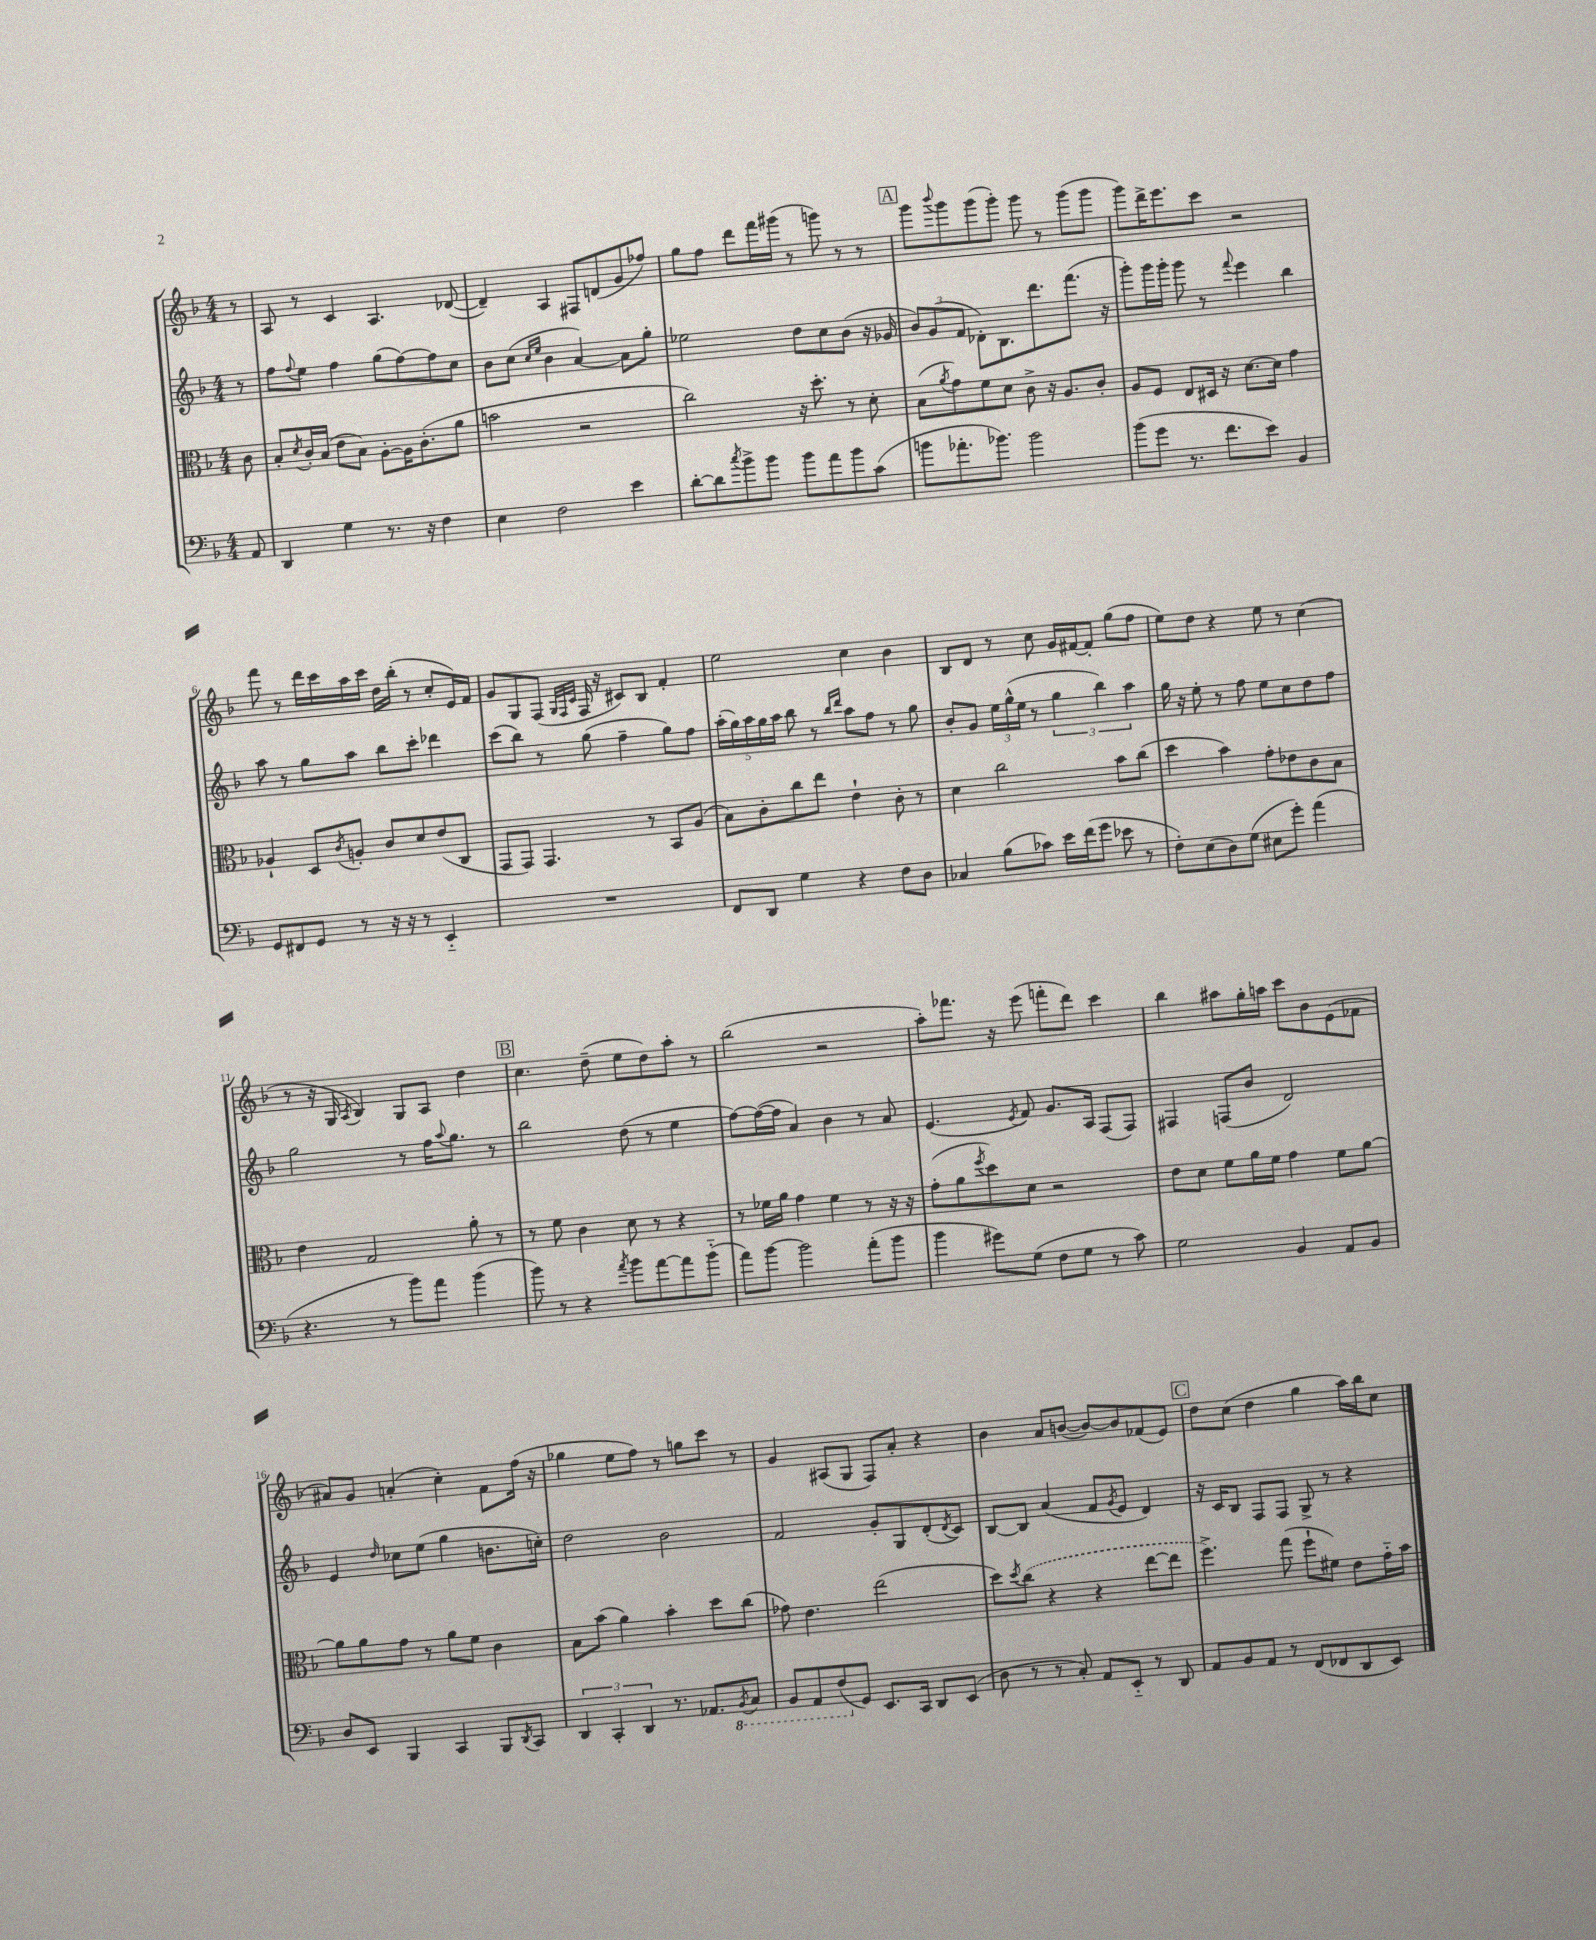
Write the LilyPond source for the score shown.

<<
\new StaffGroup <<
\new Staff = "s0" {
    \clef treble \key f \major \numericTimeSignature \time 4/4 \partial 8
    r8 |
    a8 r8 c'4 a4. des'8~( |
    des'4--) a4 fis8 d'8( g'8 fes''8) |
    g''8 f''8 d'''8 f'''16 gis'''16( r8 g'''8) r8 r8 |
    \mark \markup { \box "A" } g'''8 \appoggiatura { bes'''8 } g'''8 g'''8( g'''8-.) g'''8 r8 g'''8( g'''8 |
    g'''8) d'''16-> e'''8. c'''8 r2 |
    f'''8 r8 d'''16 c'''16 a''16 c'''16 d''16 bes''16-.( r8 c''8-. e'16) f'16 |
    g'8 g8 f8( \grace { g32 f32 c'32 } f16 r16 cis'8) bes8 f'4-. |
    e''2 c''4 bes'4 |
    bes8 d'8 r8 c''8 g'16 fis'16~ fis'8-. g''8( f''8 |
    e''8) d''8 r4 e''8 r8 c''4( |
    r8 r16 g16 \acciaccatura { a8 } bes4) g8 a8 d''4 |
    \mark \markup { \box "B" } c''4. d''8--( e''8 d''8) a''8-. r8 |
    bes''2( r2 |
    a''8-.) fes'''8. r16 e'''8( f'''8-. d'''8) c'''4 |
    bes''4 ais''8 g''16-. a''16 c'''8 bes'8 e'8( fes'8 |
    ais'8) g'8 a'4-.( c''4-.) f'8 f''16( r16 |
    ges''4 e''8 f''8) r8 g''8 c'''8 r8 |
    g'4 ais8( g8 f8) a'8-. r4 |
    bes'4 a'8 b'8~( b'8~) b'8 fes'8( e'8) |
    \mark \markup { \box "C" } d''8 c''8( d''4 g''4 a''16) bes''16 c''8 \bar "|." |
}
\new Staff = "s1" {
    \clef treble \key f \major \numericTimeSignature \time 4/4 \partial 8
    r8 |
    f''8 \appoggiatura { f''8 } e''8 f''4 g''8( f''8~) f''8 c''8 |
    bes'8 c''8( \grace { c''16 e''16 } bes'4 a'4~) a'8 g''8-. |
    ees''2 d''8 c''8 bes'8( r16 ges'16 |
    \mark \markup { \box "A" } \tuplet 3/2 { bes'8) g'8( f'8 } des'8-.) bes8. d'''8. f'''8.( r16 |
    g'''8-.) g'''16 g'''16-. g'''8 r8 \appoggiatura { f'''8 } e'''4 bes''4 |
    a''8 r8 g''8 a''8 bes''8 c'''8-. des'''4 |
    c'''8( bes''8) r8 g''8( f''4-- g''8) f''8 |
    \tuplet 5/4 { a''16-.( g''16) a''16 g''16 a''16 } bes''8 r8 \grace { bes''16 d'''16 } a''8 f''8 r8 g''8 |
    bes'8-. g'8 \tuplet 3/2 { e''16 g''16-^( e''16 } r8 \tuplet 3/2 { g''4 bes''4) a''4 } |
    g''16 r16 e''8-. r8 f''8 e''8 c''8 d''8 f''8 |
    g''2 r8 f''16 \appoggiatura { a''8 } g''8. r8 |
    \mark \markup { \box "B" } bes''2 d''8( r8 e''4 |
    f''8~) f''16~( f''16 a'4) bes'4 r8 a'8 |
    e'4.( \acciaccatura { e'8 } f'8) g'8. a16 f8( f8) |
    fis4 f8( bes'8 d'2) |
    e'4 \grace { d''16 } ces''8 e''8( g''4 b'8. c''16-.) |
    d''2 bes'2 |
    f'2 g'8-. g8 d'8-.( \acciaccatura { d'8 } c'8) |
    bes8~ bes8 a'4( f'8 \acciaccatura { g'8 } e'8 d'4) |
    \mark \markup { \box "C" } r16 c'16 bes8 f8 f8 g8-> r8 r4 \bar "|." |
}
\new Staff = "s2" {
    \clef alto \key f \major \numericTimeSignature \time 4/4 \partial 8
    c'8 |
    bes8-. \acciaccatura { d'8 } c'16-. bes16( e'8 bes8) a8~-. a16 c'8.-.( a'8 |
    b'2 r2 |
    c''2) r16 d''8.-. r8 d'8-. |
    \mark \markup { \box "A" } bes8( \acciaccatura { a'8 } g'8) f'8 d'8 c'8-> r16 a8. c'8-. |
    a8 f8 e8 dis16 r16 d'8.~ d'16 g'4 |
    aes4-! d8 \acciaccatura { c'8 } a8-. c'8 d'8 e'8( c8 |
    g,8 g,8) g,4. r8 bes,8 a8( |
    bes8) c'8-. c''8 e''8 e'4-! c'8-. r8 |
    d'4 c''2 bes'8 c''8( |
    d''4 bes'4) g'8-. ees'8 c'8 bes8 |
    e'4 g2 a'8-. r8 |
    \mark \markup { \box "B" } r8 f'8 c'4 d'8 r8 r4 |
    r8 fes'16 a'16 g'4 fes'4 r8 r16 r16 |
    g'8-.( a'8 \acciaccatura { f''8 } d''8) d'8 r2 |
    e'8 d'8 f'8 a'16 f'16 g'4 f'8 a'8~ |
    a'8 a'8 g'8 r8 a'8 f'8 c'4 |
    bes8 bes'8( a'4) bes'4-. d''8 c''8( |
    ges'8) e'4. e''2( |
    d''8) \acciaccatura { d''8 } \once \slurDashed c''8( r4 r4 e''8~ e''8 |
    \mark \markup { \box "C" } f''4.->) g''8( f''8-! fis'8) e'8 g'16-_ bes'16 \bar "|." |
}
\new Staff = "s3" {
    \clef bass \key f \major \numericTimeSignature \time 4/4 \partial 8
    a,8 |
    d,4 g4 r8. r16 f4 |
    e4 f2 e'4 |
    d'8~-. d'8 \acciaccatura { c''8 } bes'8-> bes'8 bes'8 a'8 bes'8 c'8( |
    \mark \markup { \box "A" } b'8 aes'8.-. bes'8.) bes'2 |
    bes'8( g'8 r8. f'8. e'8) bes,4 |
    g,8 fis,8 g,8 r8 r16 r16 r8 e,4-_ |
    R1 |
    f,8 d,8 g4 r4 f8 d8 |
    ces4 bes8( ces'8) e'16 f'16( g'8 ees'8 r8 |
    f8-.) e8( d8) g8( eis8 g'8-.) a'4( |
    r4. r8 bes'8) a'8 bes'4( |
    \mark \markup { \box "B" } bes'8) r8 r4 \acciaccatura { a'8 } bes'8 a'8~ a'8 bes'8-_( |
    a'8) bes'8~ bes'2 a'8-.( bes'8 |
    bes'4 gis'8) g8( f8 g8 r8 c'8) |
    g2 bes,4 a,8 bes,8 |
    d8 e,8 bes,,4 c,4 bes,,8 \acciaccatura { d,8 } c,8 |
    \tuplet 3/2 { d,4 c,4-. d,4 } r8. aes,8. \ottava #-1 \acciaccatura { bes,,8 } c,8 |
    bes,,8 a,,8 f,8( \ottava #0 g,8) e,8. c,16 d,8 e,8( |
    d8 r8 r8 c8-.) a,8 e,8-_ r8 d,8 |
    \mark \markup { \box "C" } a,8 bes,8 a,8 r8 f,8( fes,8 d,8 e,8) \bar "|." |
}
>>
>>
